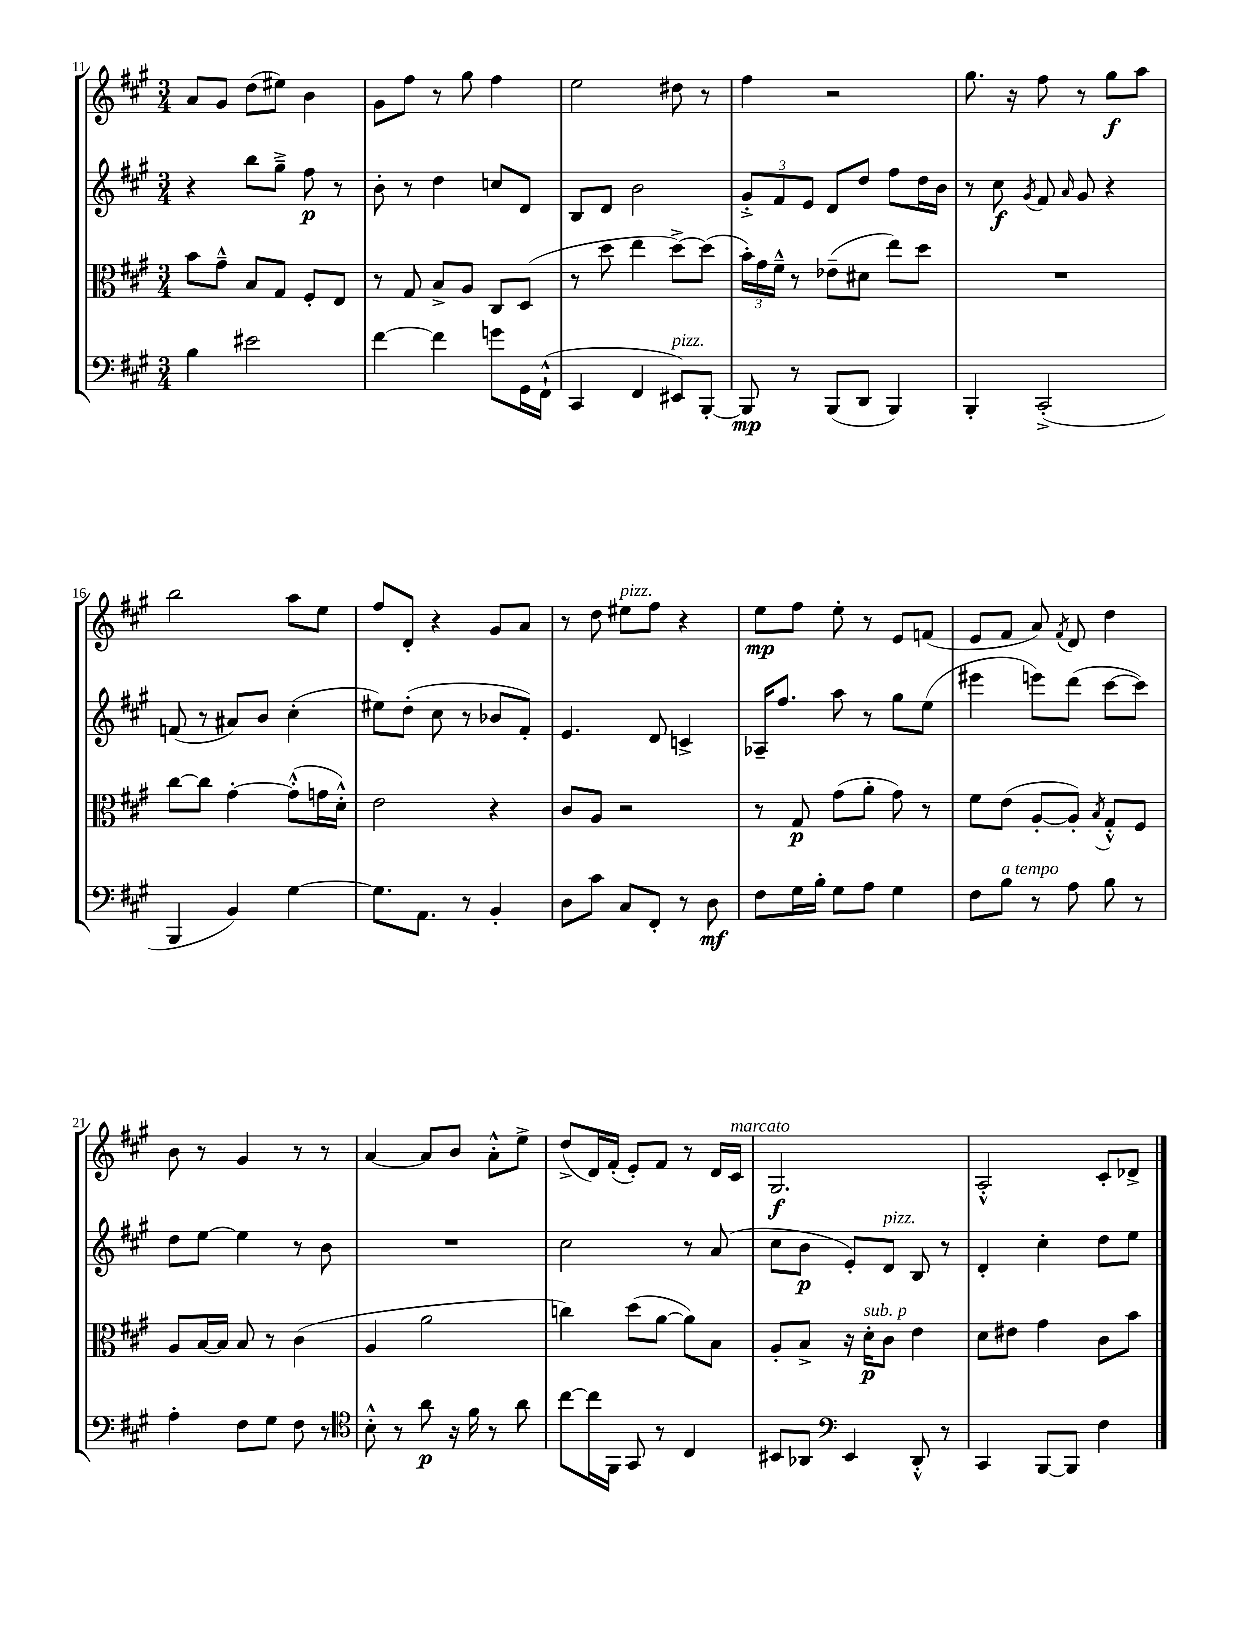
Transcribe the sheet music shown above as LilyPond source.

<<
\new StaffGroup <<
\new Staff = "s0" {
    \clef treble \key a \major \numericTimeSignature \time 3/4
    \autoBeamOff a'8[ gis'8] d''8[( eis''8]) b'4 |
    gis'8[ fis''8] r8 gis''8 fis''4 |
    e''2 dis''8 r8 |
    fis''4 r2 |
    gis''8. r16 fis''8 r8 gis''8[\f a''8] |
    b''2 a''8[ e''8] |
    fis''8[ d'8]-. r4 gis'8[ a'8] |
    r8 d''8 eis''8[^\markup { \italic "pizz." } fis''8] r4 |
    e''8[\mp fis''8] e''8-. r8 e'8[ f'8]( |
    e'8[ fis'8] a'8) \acciaccatura { fis'8 } d'8 d''4 |
    b'8 r8 gis'4 r8 r8 |
    a'4~ a'8[ b'8] a'8[-.-^ e''8]-> |
    d''8[->( d'16) fis'16]-.( e'8[-.) fis'8] r8 d'16[ cis'16]^\markup { \italic "marcato" } |
    gis2.\f |
    a2-.-^ cis'8[-. des'8]-> \bar "|." |
}
\new Staff = "s1" {
    \clef treble \key a \major \numericTimeSignature \time 3/4
    \autoBeamOff r4 b''8[ gis''8]---> fis''8\p r8 |
    b'8-. r8 d''4 c''8[ d'8] |
    b8[ d'8] b'2 |
    \tuplet 3/2 { gis'8[-.-> fis'8 e'8] } d'8[ d''8] fis''8[ d''16 b'16] |
    r8 cis''8\f \acciaccatura { gis'8 } fis'8 \grace { a'16 } gis'8 r4 |
    f'8( r8 ais'8[) b'8] cis''4-.( |
    eis''8[) d''8]-.( cis''8 r8 bes'8[ fis'8]-.) |
    e'4. d'8 c'4-> |
    aes16[-- fis''8.] a''8 r8 gis''8[ e''8]( |
    eis'''4 e'''8[) d'''8]( cis'''8[~ cis'''8]) |
    d''8[ e''8]~ e''4 r8 b'8 |
    R2. |
    cis''2 r8 a'8( |
    cis''8[ b'8]\p e'8[-.) d'8]^\markup { \italic "pizz." } b8 r8 |
    d'4-. cis''4-. d''8[ e''8] \bar "|." |
}
\new Staff = "s2" {
    \clef alto \key a \major \numericTimeSignature \time 3/4
    \autoBeamOff b'8[ gis'8]---^ b8[ gis8] fis8[-. e8] |
    r8 gis8 b8[-> a8] cis8[ d8]( |
    r8 d''8 e''4 d''8[~->) d''8]( |
    \tuplet 3/2 { b'16[-.) gis'16 fis'16]---^ } r8 ees'8[--( dis'8] e''8[) d''8] |
    R2. |
    cis''8[~ cis''8] gis'4~-. gis'8[-.-^( g'16 d'16]-.-^) |
    e'2 r4 |
    cis'8[ a8] r2 |
    r8 gis8\p gis'8[( a'8]-. gis'8) r8 |
    fis'8[ e'8]( a8[~-. a8]-.) \acciaccatura { b8 } gis8[-.-^ fis8] |
    a8[ b16~ b16] b8 r8 cis'4( |
    a4 a'2 |
    c''4) d''8[( a'8]~ a'8[) b8] |
    a8[-. b8]-> r16 d'16[-.\p^\markup { \italic "sub. p" } cis'8] e'4 |
    d'8[ eis'8] gis'4 cis'8[ b'8] \bar "|." |
}
\new Staff = "s3" {
    \clef bass \key a \major \numericTimeSignature \time 3/4
    \autoBeamOff b4 eis'2 |
    fis'4~ fis'4 g'8[ gis,16 fis,16]-!-^( |
    cis,4 fis,4 eis,8[^\markup { \italic "pizz." }) b,,8]~-. |
    b,,8\mp r8 b,,8[( d,8] b,,4) |
    b,,4-. cis,2-.->( |
    b,,4 b,4) gis4~ |
    gis8.[ a,8.] r8 b,4-. |
    d8[ cis'8] cis8[ fis,8]-. r8 d8\mf |
    fis8[ gis16 b16]-. gis8[ a8] gis4 |
    fis8[ b8]^\markup { \italic "a tempo" } r8 a8 b8 r8 |
    a4-. fis8[ gis8] fis8 r8 |
    \clef tenor b8-.-^ r8 a'8\p r16 fis'16 r8 a'8 |
    cis''8[~ cis''16 fis,16] gis,8 r8 cis4 |
    bis,8[ aes,8] \clef bass e,4 d,8-.-^ r8 |
    cis,4 b,,8[~ b,,8] fis4 \bar "|." |
}
>>
>>
\layout { \context { \Score currentBarNumber = #11 } }
